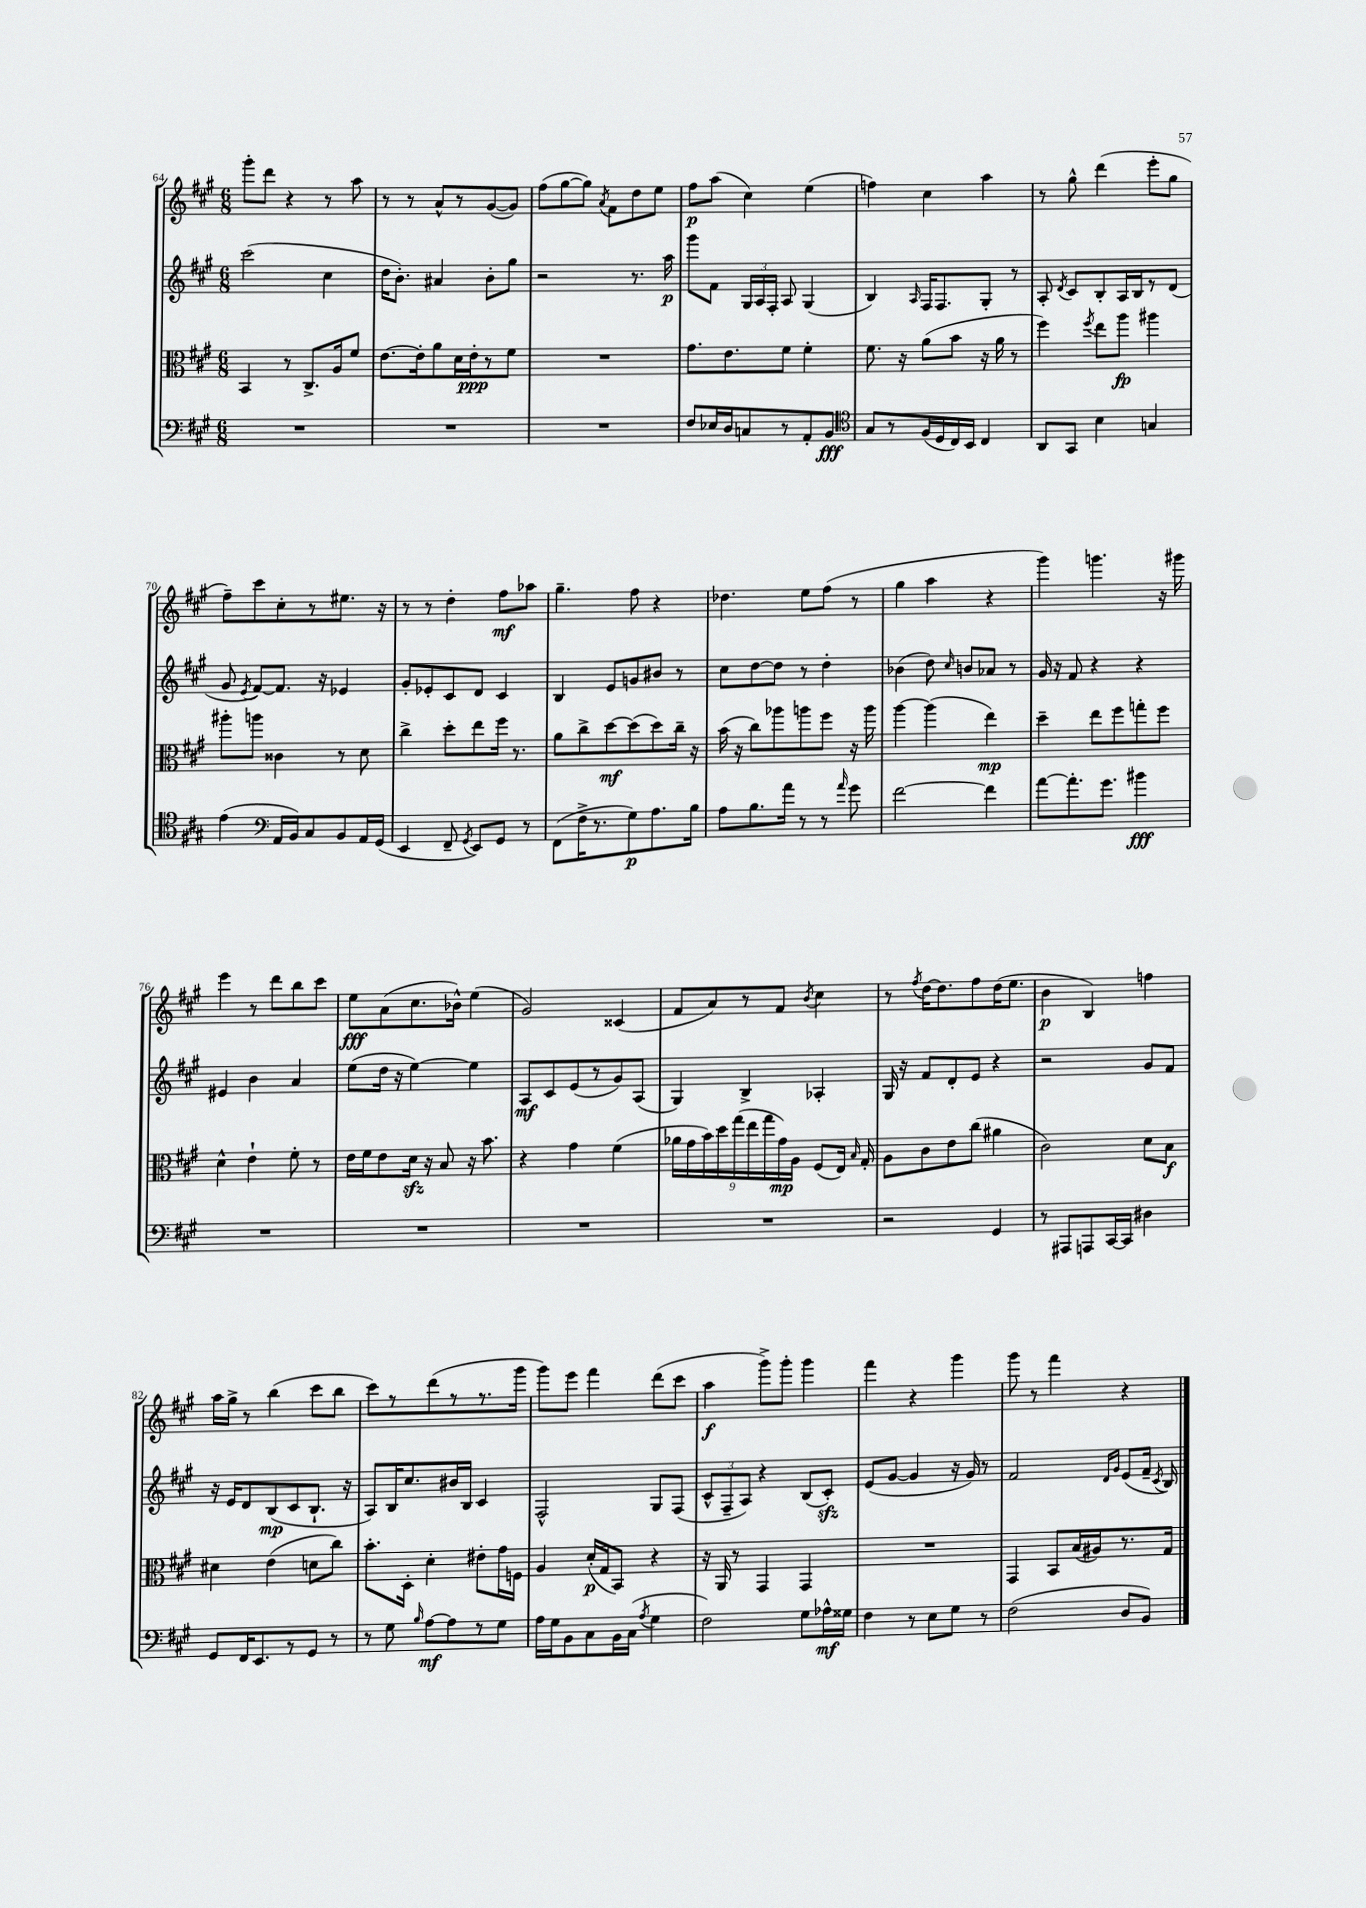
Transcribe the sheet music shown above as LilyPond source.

<<
\new StaffGroup <<
\new Staff = "s0" {
    \clef treble \key a \major \numericTimeSignature \time 6/8
    \autoBeamOff gis'''8[-. d'''8] r4 r8 a''8 |
    r8 r8 a'8[-^ r8 gis'8~( gis'8]) |
    fis''8[( gis''8~ gis''8]) \acciaccatura { a'8 } fis'8[ d''8 e''8] |
    fis''8[\p a''8]( cis''4) e''4( |
    f''4) cis''4 a''4 |
    r8 gis''8-^ d'''4( e'''8[-. gis''8] |
    fis''8[--) cis'''8 cis''8-. r8 eis''8.] r16 |
    r8 r8 d''4-. fis''8[\mf aes''8] |
    gis''4.-- fis''8 r4 |
    des''4. e''8[ fis''8]( r8 |
    gis''4 a''4 r4 |
    gis'''4) g'''4. r16 gis'''16 |
    e'''4 r8 d'''8[ b''8 cis'''8] |
    e''8[\fff a'8( cis''8. bes'16]-^) e''4( |
    gis'2) cisis'4( |
    fis'8[ a'8) r8 fis'8] \acciaccatura { b'8 } cis''4 |
    r8 \acciaccatura { fis''8 } d''16[~ d''8. fis''8 d''16( e''8.] |
    b'4\p b4) f''4 |
    a''16[ gis''16]-> r8 b''4( cis'''8[ b''8] |
    cis'''8[) r8 d'''8( r8 r8. gis'''16] |
    gis'''8[) e'''8] fis'''4 d'''8[( cis'''8] |
    a''4\f gis'''8[->) gis'''8]-. gis'''4 |
    fis'''4 r4 gis'''4 |
    gis'''8 r8 fis'''4 r4 \bar "|." |
}
\new Staff = "s1" {
    \clef treble \key a \major \numericTimeSignature \time 6/8
    \autoBeamOff cis'''2( cis''4 |
    d''16[ b'8.]-.) ais'4 b'8[-. gis''8] |
    r2 r8. a''16\p |
    gis'''8[ fis'8] \tuplet 3/2 { gis16[ a16 fis16]-. } a8 gis4( |
    b4) \grace { a16 } fis16[ fis8. gis8]-. r8 |
    a8-. \acciaccatura { d'8 } cis'8[ b8-. a16 b16 r8 d'8]( |
    gis'8 \acciaccatura { e'8 } fis'8[~) fis'8.] r16 ees'4 |
    gis'8[-. ees'8-. cis'8 d'8] cis'4 |
    b4 e'8[ g'8 bis'8] r8 |
    cis''8[ d''8~ d''8] r8 d''4-. |
    bes'4( d''8) \grace { cis''16 } b'8[ aes'8] r8 |
    gis'16 r16 fis'8 r4 r4 |
    eis'4 b'4 a'4 |
    e''8[( d''16] r16 e''4~) e''4 |
    a8[\mf cis'8 e'8( r8 gis'8) a8]( |
    gis4) b4-> aes4-. |
    gis16 r16 fis'8[ d'8-. e'8] r4 |
    r2 gis'8[ fis'8] |
    r16 e'16[ d'8 b8\mp( cis'8 b8.]-! r16 |
    a8[) b16 cis''8. bis'16 b16] cis'4 |
    fis2-^ gis8[ fis8]( |
    \tuplet 3/2 { cis'8[-^ fis8-- a8]) } r4 b8[( cis'8]-.\sfz) |
    e'8[( gis'8]~ gis'4 r16 gis'16) r8 |
    fis'2 \grace { d'16[ gis'16] } e'8[( fis'16]-- \acciaccatura { cis'8 } b16) \bar "|." |
}
\new Staff = "s2" {
    \clef alto \key a \major \numericTimeSignature \time 6/8
    \autoBeamOff b,4 r8 cis8.[-> a16 fis'8] |
    e'8.[~ e'16-. a'8 d'16 e'16-.\ppp r8 fis'8] |
    R2. |
    gis'8.[ e'8. fis'8] fis'4-. |
    fis'8. r16 a'8[( b'8] r16 a'16 r8 |
    fis''4) \acciaccatura { fis''8 } e''8[ a''8]\fp ais''4 |
    ais''8[-. a''8] cisis'4 r8 d'8 |
    cis''4-> d''8[-. e''8 fis''16] r8. |
    a'8[ cis''8-> d''8~\mf d''8( d''8) cis''16]-- r16 |
    b'16( r16 cis''8[) aes''8 a''8 fis''8] r16 a''16 |
    a''4~ a''4( e''4\mp) |
    d''4-- e''8[ fis''8 g''8-. fis''8] |
    d'4-^ e'4-! fis'8-. r8 |
    e'16[ fis'16 e'8 d'16]\sfz r16 b8 r16 b'8. |
    r4 gis'4 fis'4( |
    \tuplet 9/8 { aes'16[ gis'16 b'16) d''16 gis''16( e''16 gis''16 gis'16\mp) a16] } fis8[( e16]) \grace { b16 } gis16-. |
    a8[ cis'8 e'8 cis''8]( ais'4 |
    cis'2) d'8[ b8]\f |
    dis'4 e'4( d'8[ cis''8]) |
    b'8.[-. d16]-. d'4-. eis'8[-. gis'16 f16] |
    a4 d'16[-.\p( gis16 b,8]) r4 |
    r16 a,16 r8 gis,4 gis,4 |
    R2. |
    gis,4 b,8[ b16( ais16) r8. gis16] \bar "|." |
}
\new Staff = "s3" {
    \clef bass \key a \major \numericTimeSignature \time 6/8
    \autoBeamOff R2. |
    R2. |
    R2. |
    fis8[ ees16 d16 c8 r8 a,8-. b,8]\fff |
    \clef tenor gis8[ r8 fis16( d16 cis16) b,16] cis4 |
    a,8[ gis,8] b4 g4 |
    e'4( \clef bass a,16[ b,16) cis8 b,8 a,16 gis,16]( |
    e,4 fis,8-- \acciaccatura { gis,8 } e,8[) gis,8] r8 |
    fis,8[( fis16-> r8. gis8\p) a8. b16] |
    a8[ b8. a'16] r8 r8 \grace { a'16 } gis'8 |
    fis'2~ fis'4 |
    a'8[~ a'8.-. gis'8.] bis'4\fff |
    R2. |
    R2. |
    R2. |
    R2. |
    r2 gis,4 |
    r8 ais,,8[ a,,8 cis,16~ cis,16] dis4 |
    gis,8[ fis,16 e,8. r8 gis,8] r8 |
    r8 gis8 \grace { b16 } a8[~\mf a8 r8 gis8] |
    a16[ gis16 b,8 cis8 b,16 cis16]( \acciaccatura { a8 } gis4 |
    fis2) gis8[ aes16-^\mf gisis16] |
    fis4 r8 e8[ gis8] r8 |
    fis2( d8[ b,8]) \bar "|." |
}
>>
>>
\layout { \context { \Score currentBarNumber = #64 } }
